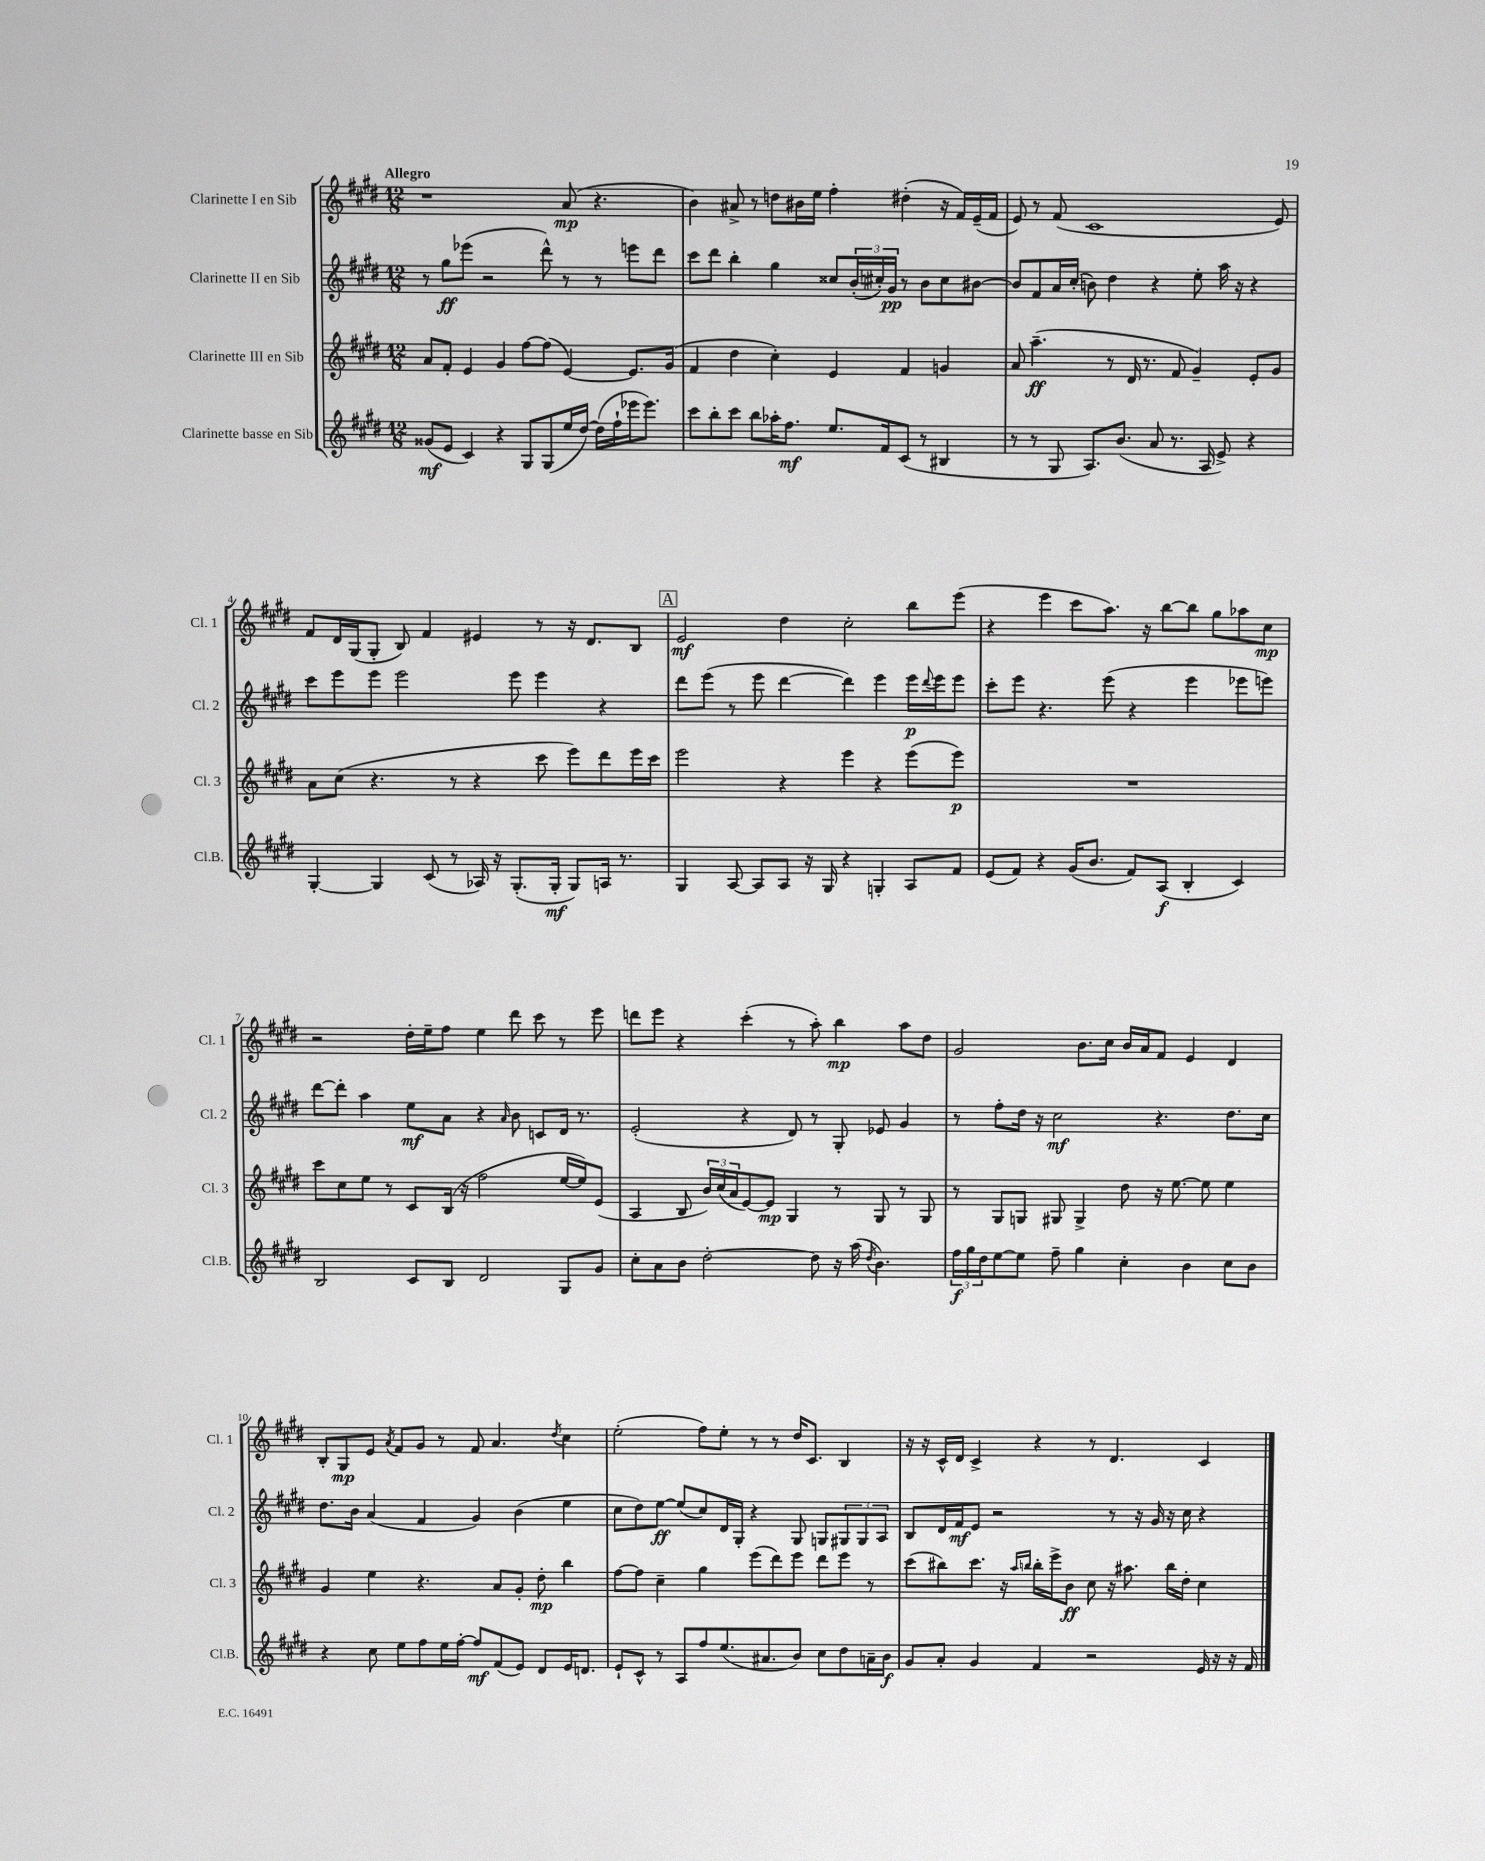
<<
\new StaffGroup <<
\new Staff = "s0" \with { instrumentName = "Clarinette I en Sib" shortInstrumentName = "Cl. 1" } {
    \clef treble \key e \major \numericTimeSignature \time 12/8 \tempo "Allegro"
    r1 a'8\mp( r4. |
    b'4) ais'8-> r8 d''8 bis'16 e''16 fis''4-. dis''4-.( r16 fis'16) e'16--( fis'16 |
    e'8) r8 fis'8( cis'1 e'8) |
    fis'8 dis'16 gis16( gis8-. b8) fis'4 eis'4 r8 r16 dis'8. b8 |
    \mark \markup { \box "A" } e'2\mf dis''4 cis''2-. b''8 e'''8( |
    r4 e'''4 cis'''8 a''8.) r16 b''8~ b''8 gis''8 aes''8 cis''8\mp |
    r2 dis''16-. e''16-- fis''8 e''4 dis'''8 cis'''8 r8 e'''8 |
    d'''8 e'''8 r4 cis'''4-.( r8 a''8-.) b''4\mp a''8 dis''8 |
    gis'2 b'8. cis''16 b'16 a'16 fis'8 e'4 dis'4 |
    b8-. gis8\mp e'8 \acciaccatura { a'8 } fis'8 gis'8 r8 fis'8 a'4. \acciaccatura { dis''8 } cis''4 |
    e''2-.( fis''8) e''8-. r8 r8 dis''16 cis'8. b4 |
    r16 r16 cis'16-^ dis'16 cis'4-> r4 r8 dis'4. cis'4 \bar "|." |
}
\new Staff = "s1" \with { instrumentName = "Clarinette II en Sib" shortInstrumentName = "Cl. 2" } {
    \clef treble \key e \major \numericTimeSignature \time 12/8
    r8 gis''8\ff ees'''8( r2 dis'''8-^) r8 r8 e'''8 dis'''8 |
    cis'''8 dis'''8 b''4-. gis''4 cisis''8 \tuplet 3/2 { b'16-.( cis''16-.) gis'16\pp } r8 b'8 cis''8 bis'8~ |
    bis'8 fis'8 a'16 cis''16-.( b'8) dis''4 r4 e''8-. a''16 r16 r4 |
    cis'''8 e'''8 e'''8 e'''2 e'''8 e'''4 r4 |
    \mark \markup { \box "A" } dis'''8 e'''8( r8 e'''8 dis'''4~ dis'''4) e'''4 e'''16\p \appoggiatura { dis'''8 } e'''16 e'''8 |
    cis'''8-. e'''8 r4. e'''8( r4 e'''4 ees'''8 e'''8) |
    dis'''8~ dis'''8-. a''4 e''8\mf a'8 r4 \grace { a'16 } b'8 c'8 dis'16 r8. |
    e'2-.( r4 dis'8) r8 gis8-. ees'8 gis'4 |
    r8 fis''8-. dis''16 r16 cis''2\mf r4. dis''8. cis''16 |
    dis''8. b'16 a'4( fis'4 gis'4) b'4( e''4 |
    cis''8 dis''8) e''8~\ff e''8( cis''8) dis'16 gis16-. r4 gis8 g8 \tuplet 3/2 { gis8 gis8 a8 } |
    b8 dis'16 fis'16\mf e'8 r2 r8 r16 gis'16 r16 cis''16 r4 \bar "|." |
}
\new Staff = "s2" \with { instrumentName = "Clarinette III en Sib" shortInstrumentName = "Cl. 3" } {
    \clef treble \key e \major \numericTimeSignature \time 12/8
    a'8 fis'8-. e'4 gis'4 fis''8~ fis''8( e'4~) e'8. gis'16( |
    fis'4 dis''4 cis''4-.) e'4 fis'4 g'4 |
    a'8 a''4.--\ff( r8 dis'16 r8. fis'8 gis'4--) e'8-. gis'8 |
    a'8 cis''8( r4. r8 r4 cis'''8 e'''8) dis'''8 e'''16 cis'''16 |
    \mark \markup { \box "A" } e'''2 r4 e'''4 r4 e'''8( e'''8\p) |
    R1. |
    cis'''8 cis''8 e''8 r8 cis'8 b16( r16 fis''2 e''16~ e''16) e'8( |
    a4 b8 \tuplet 3/2 { b'16) cis''16( a'16 } e'8~) e'8\mp gis4 r8 gis8 r8 gis8 |
    r8 gis8 g8 gis8 gis4-> dis''8 r16 e''8.~ e''8 e''4 |
    gis'4 e''4 r4. a'8 gis'8-. dis''8-.\mp b''4 |
    fis''8~ fis''8 cis''4-- gis''4 e'''8( dis'''8) e'''8 dis'''8 e'''8 r8 |
    cis'''8( bis''8) cis'''8. r16 \grace { a''16 b''16 } b''16-. e'''16-> b'8\ff cis''8 r16 ais''8. b''16 dis''16-. cis''4 \bar "|." |
}
\new Staff = "s3" \with { instrumentName = "Clarinette basse en Sib" shortInstrumentName = "Cl.B." } {
    \clef treble \key e \major \numericTimeSignature \time 12/8
    gisis'8\mf( e'8 cis'4) r4 gis8 gis8( e''16 dis''16~) dis''16( fis''16-! ees'''16 ees'''8.) |
    cis'''8 b''8-. cis'''8 b''8 aes''16-. fis''8.\mf e''8. fis'16 cis'8( r8 bis4 |
    r8 r8 gis8 a8.) b'8.( a'8 r8. a16 e'8->) r4 |
    gis4~-. gis4 cis'8( r8 aes16) r16 gis8.-.( gis16-.\mf gis8) a16 r8. |
    \mark \markup { \box "A" } gis4 a8~ a8 a8 r16 gis16 r4 g4-. a8 fis'8 |
    e'8( fis'8) r4 gis'16( b'8. fis'8) a8\f( b4-. cis'4) |
    b2 cis'8 b8 dis'2 gis8 gis'8 |
    cis''8-. a'8 b'8 dis''2~-. dis''8 r16 a''16( \acciaccatura { dis''8 } b'4.) |
    \tuplet 3/2 { fis''16\f gis''16 dis''16 } e''8~ e''8 fis''8-- gis''4 cis''4-. b'4 cis''8 b'8 |
    r4 cis''8 e''8 fis''8 e''16 fis''16~-. fis''8\mf fis'8( e'8) dis'8 e'16 d'8. |
    e'8-! cis'8-^ r8 a8 fis''8 e''8.( ais'8. b'8) cis''8 dis''8 a'16-- b'16\f |
    gis'8 a'8-. gis'4 fis'4 r2 e'16 r16 r16 fis'16 \bar "|." |
}
>>
>>
